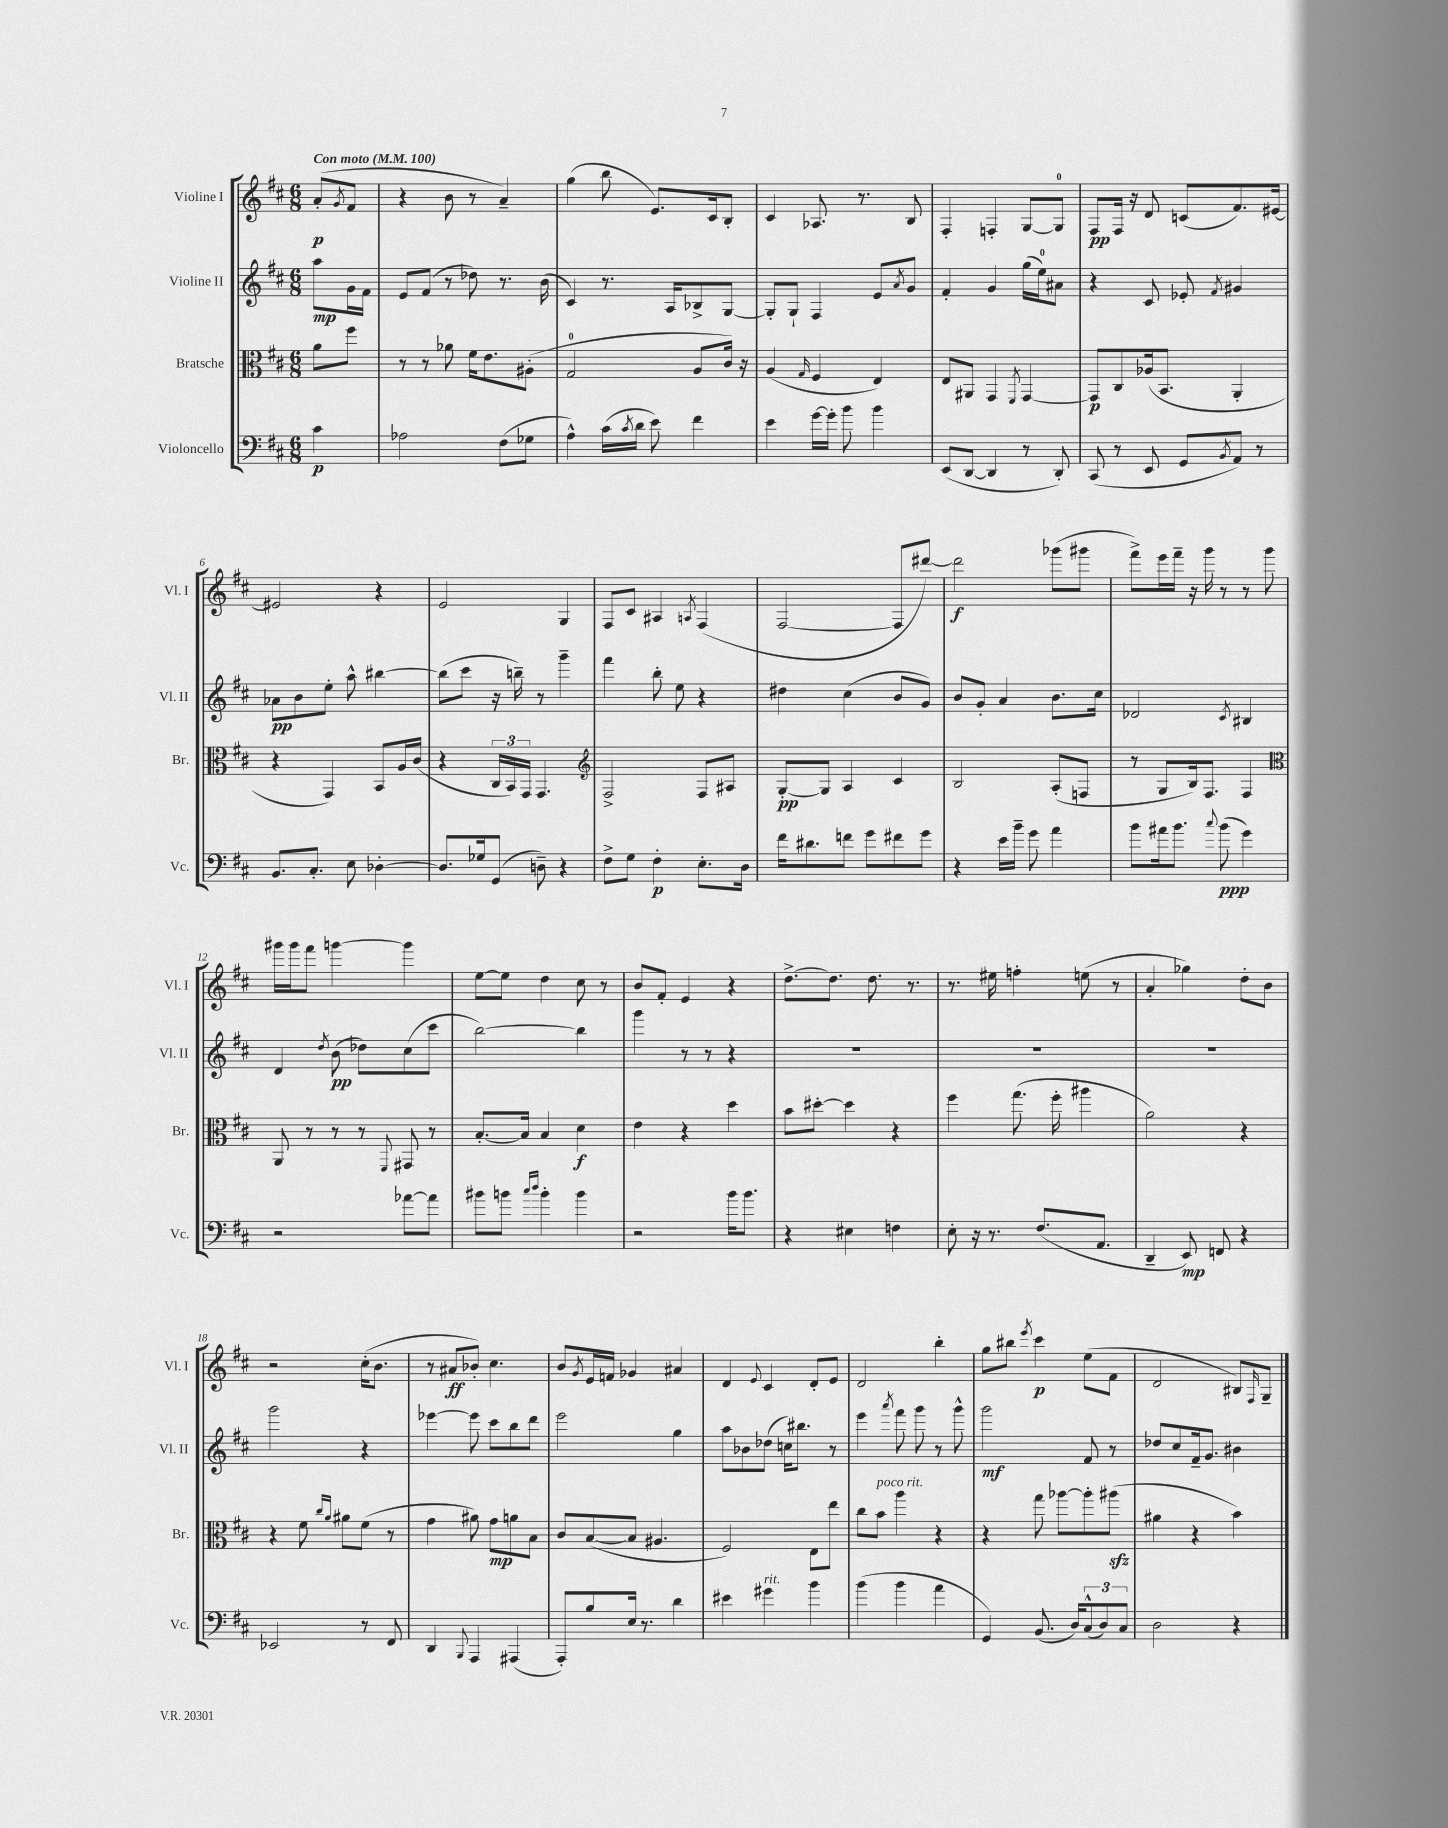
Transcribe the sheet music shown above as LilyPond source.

<<
\new StaffGroup <<
\new Staff = "s0" \with { instrumentName = "Violine I" shortInstrumentName = "Vl. I" } {
    \clef treble \key d \major \numericTimeSignature \time 6/8 \partial 4 \tempo "Con moto" 4 = 100
    a'8-.\p( \acciaccatura { g'8 } fis'8 |
    r4 b'8 r8 a'4--) |
    g''4( b''8 e'8.) cis'16 b8-. |
    cis'4 aes8. r8. b8 |
    fis4-. f4-. g8~ g8-0 |
    fis8\pp fis16 r16 d'8 c'8( fis'8.) eis'16~ |
    eis'2 r4 |
    e'2 g4 |
    fis8 cis'8 ais4 \acciaccatura { a8 } fis4( |
    fis2~ fis8 dis'''8~) |
    dis'''2\f ges'''8( gis'''8 |
    fis'''8->) e'''16 fis'''16-- r16 g'''16 r8 r8 g'''8 |
    gis'''16 gis'''16 fis'''8 g'''4~ g'''4 |
    e''8~ e''8 d''4 cis''8 r8 |
    b'8 fis'8-. e'4 r4 |
    d''8.~-> d''8. d''8. r8. |
    r8. eis''16 f''4-. e''8( r8 |
    a'4-. ges''4) d''8-. b'8 |
    r2 cis''16-.( b'8. |
    r8 ais'8\ff bes'8-.) cis''4. |
    b'8 \acciaccatura { g'8 } e'16 f'16 ges'4 ais'4 |
    d'4 \appoggiatura { e'8 } cis'4 d'8-. e'8 |
    d'2 b''4-. |
    g''8 bis''8 \acciaccatura { e'''8 } cis'''4\p e''8( fis'8 |
    d'2 bis8) \grace { fis16 } g8-- \bar "|." |
}
\new Staff = "s1" \with { instrumentName = "Violine II" shortInstrumentName = "Vl. II" } {
    \clef treble \key d \major \numericTimeSignature \time 6/8 \partial 4
    a''8\mp g'16 fis'16 |
    e'8 fis'8( r8 des''8) r8. b'16( |
    cis'4) r8. a16 bes8-> g8~ |
    g8-. g8-! fis4 e'8 \acciaccatura { a'8 } g'8 |
    fis'4-. g'4 g''16( e''16-0) ais'8 |
    r4 cis'8 ees'8-. \acciaccatura { fis'8 } gis'4 |
    aes'8\pp b'8 e''8-. a''8-^ bis''4~ |
    bis''8( cis'''8 r16 b''16--) r8 g'''4-- |
    fis'''4 b''8-. e''8 r4 |
    dis''4 cis''4( b'8 g'8) |
    b'8 g'8-. a'4 b'8. cis''16 |
    des'2 \acciaccatura { cis'8 } bis4 |
    d'4 \acciaccatura { d''8 } b'8\pp( des''8) cis''8( cis'''8 |
    b''2~) b''4 |
    g'''4 r8 r8 r4 |
    R2. |
    R2. |
    R2. |
    g'''2 r4 |
    ees'''4~ ees'''8 cis'''8 b''8 d'''8 |
    e'''2 g''4 |
    a''8 bes'8 des''8( c''16) bis''8. r8 |
    e'''4 \acciaccatura { a'''8 } fis'''8 g'''8 r8 g'''8-^ |
    g'''2\mf fis'8 r8 |
    des''8 cis''8 fis'16-- g'8. bis'4 \bar "|." |
}
\new Staff = "s2" \with { instrumentName = "Bratsche" shortInstrumentName = "Br." } {
    \clef alto \key d \major \numericTimeSignature \time 6/8 \partial 4
    a'8 fis''8 |
    r8 r8 aes'8 fis'16 e'8. ais8-.( |
    g2-0 a8 cis'16) r16 |
    a4( \grace { g16 } fis4 e4) |
    e8 ais,8 g,4 \acciaccatura { fis,8 } g,4~ |
    g,8\p cis8 aes16( b,8. a,4-. |
    r4 g,4) b,8 a16 cis'16( |
    r4 \tuplet 3/2 { cis16 b,16) g,16 } g,4. |
    \clef treble fis2-> fis8 ais8 |
    g8~-.\pp g8 a4 cis'4 |
    b2 a8-.( f8 |
    r8 g8 b16) fis8. fis4 |
    \clef alto a,8 r8 r8 r8 \appoggiatura { fis,8 } gis,8 r8 |
    b8.~-. b16 b4 d'4\f |
    e'4 r4 d''4 |
    b'8 dis''8~-. dis''4 r4 |
    fis''4 g''8.( fis''16-. ais''4 |
    a'2) r4 |
    r4 fis'8 \grace { cis''16 a'16 } ais'8 fis'8( r8 |
    g'4 ais'8) g'8\mp a'8 b8 |
    cis'8 b8~( b8 ais4. |
    fis2) e8 e''8 |
    cis''8 b'8^\markup { \italic "poco rit." } a''4 r4 |
    r4 g''8 aes''8~ aes''8-. ais''8\sfz( |
    ais'4 r4 b'4) \bar "|." |
}
\new Staff = "s3" \with { instrumentName = "Violoncello" shortInstrumentName = "Vc." } {
    \clef bass \key d \major \numericTimeSignature \time 6/8 \partial 4
    cis'4\p |
    aes2 fis8( ges8 |
    a4-^) cis'16( \acciaccatura { cis'8 } d'16 e'8) fis'4 |
    e'4 g'16~ g'16-. b'8 b'4 |
    e,8( d,8~ d,4 r8 d,8-.) |
    cis,8( r8 e,8 g,8 \acciaccatura { b,8 } a,8) r8 |
    b,8. cis8.-. e8 des4~-. |
    des8. ges16 g,8( d8--) r4 |
    fis8-> g8 fis4-.\p e8.-. d16 |
    fis'16 dis'8. f'8 g'8 fis'8 g'8 |
    r4 e'16 b'16-- g'8 a'4 |
    b'8 ais'16 b'8. \appoggiatura { cis''8 } b'8\ppp( g'4) |
    r2 aes'8~ aes'8 |
    bis'8 b'8 \grace { cis''16 d''16 } b'4-. b'4 |
    r2 b'16 b'8. |
    r4 eis4 f4 |
    e8-. r16 r8. fis8.( a,8. |
    d,4-- e,8\mp) f,8 r4 |
    ees,2 r8 fis,8 |
    d,4 \appoggiatura { b,,8 } a,,4 ais,,4( |
    a,,8-.) b8 e16 r8. d'4 |
    eis'4 gis'4^\markup { \italic "rit." } b'4 |
    b'4( b'4 a'4 |
    g,4) b,8.( d16) \tuplet 3/2 { cis8-^( d8) cis8 } |
    d2 r4 \bar "|." |
}
>>
>>
